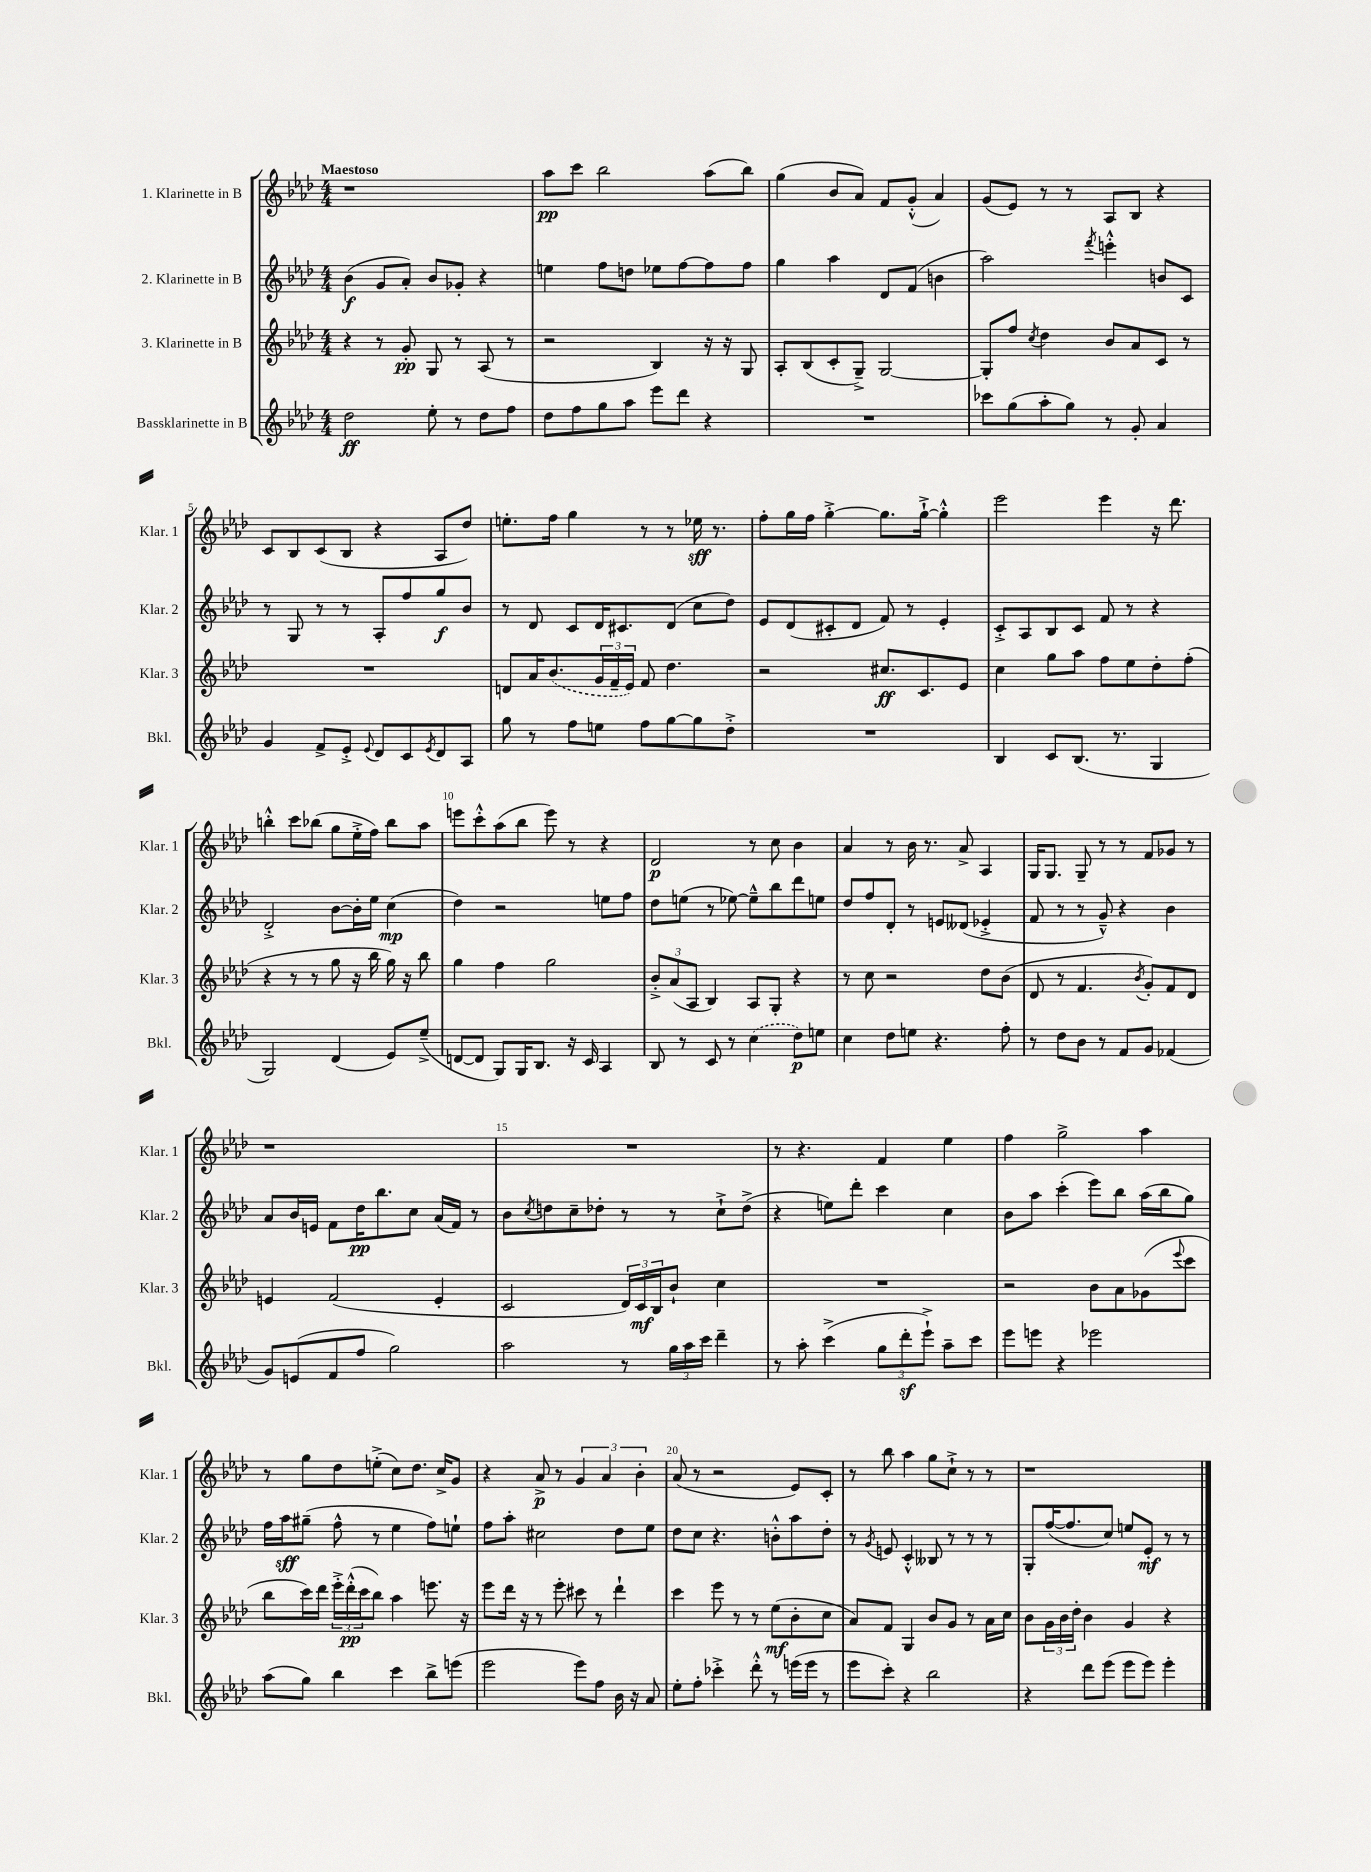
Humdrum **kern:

**kern	**kern	**kern	**kern
*staff4	*staff3	*staff2	*staff1
*clefG2	*clefG2	*clefG2	*clefG2
*k[b-e-a-d-]	*k[b-e-a-d-]	*k[b-e-a-d-]	*k[b-e-a-d-]
*M4/4	*M4/4	*M4/4	*M4/4
2dd-\	4r	(4b-\	1r
.	8r	8g/L	.
.	8g'/	8a-'/J)	.
8ee-'\	8G/	8b-/L	.
8r	8r	8g-'/J	.
8dd-\L	(8A-/	4r	.
8ff\J	8r	.	.
=	=	=	=
8dd-\L	2r	4ee\	8aa-\L
8ff\	.	.	8ccc\J
8gg\	.	8ff\L	2bb-\
8aa-\J	.	8dd\J	.
8eee-\L	4B-/)	8ee-\L	.
8ddd-\J	.	[8ff\	.
4r	16r	8ff\]	(8aa-\L
.	16r	.	.
.	8G/	8ff\J	8bb-\J)
=	=	=	=
1r	8A-'/L	4gg\	(4gg\
.	(8B-/	.	.
.	8c'/	4aa-\	8b-/L
.	8G~^/J)	.	8a-/J)
.	[2G/	8d-/L	8f/L
.	.	(8f/J	(8g'^^/J
.	.	4b\	4a-/)
=	=	=	=
8ccc-\L	8G'/]L	2aa-\)	(8g/L
(8gg\	8ff/J	.	8e-/J)
.	8qcc/	.	.
8aa-'\	4dd-\	.	8r
8gg\J)	.	.	8r
.	.	8qfff/	.
8r	8b-/L	4eee'^^\	8A-/L
8g'/	8a-/	.	8B-/J
4a-/	8c/J	8b/L	4r
.	8r	8c/J	.
=	=	=	=
4g/	1r	8r	8c/L
.	.	8G/	8B-/
8f^/L	.	8r	(8c/
8e-'^/J	.	8r	8B-/J
8qqe-/	.	.	.
8d-/L	.	8A-'/L	4r
8c/	.	8ff/	.
8qe-/	.	.	.
8d-/	.	8gg/	8A-/L
8A-/J	.	8b-/J	8dd-/J)
=	=	=	=
8gg\	8d/L	8r	8.ee'\L
8r	16a-/K	8d-/	.
.	(8.b-/	.	16ff\Jk
8ff\L	.	8c/L	4gg\
8ee\J	24g/L	16d-/K	.
.	24f~/	.	.
.	.	8.c#/	.
.	24e-/JJ)	.	.
8ff\L	8f/	.	8r
[8gg\	4.dd-\	(8d-/J	8r
8gg\]	.	8cc\L	16ee-\
.	.	.	8.r
8dd-'^\J	.	8dd-\J)	.
=	=	=	=
1r	2r	8e-/L	8ff'\L
.	.	(8d-/	16gg\L
.	.	.	16ff\JJ
.	.	8c#'/	[4gg'^\
.	.	8d-/J	.
.	8.cc#/L	8f/)	8.gg\]L
.	.	8r	.
.	8.c/	.	[16gg`^\Jk
.	.	4e-'/	4gg'^^\]
.	8e-/J	.	.
=	=	=	=
4B-/	4cc\	8c'^/L	2eee-\
.	.	8A-/	.
8c/L	8gg\L	8B-/	.
(8.B-/J	8aa-\J	8c/J	.
.	8ff\L	8f/	4eee-\
8.r	.	.	.
.	8ee-\	8r	.
4G/	8dd-'\	4r	16r
.	.	.	8.ddd-\
.	(8ff'\J	.	.
=	=	=	=
2G/)	4r	2d-'^/	4bb'^^\
.	8r	.	8ccc\L
.	8r	.	(8bb-\J
(4d-/	8gg\	[8b-\L	8gg\L
.	16r	16b-'\]L	16ee-'^\L
.	16bb-\	16ee-\JJ	16ff\JJ)
8e-/L)	16gg\)	(4cc\	8bb-\L
.	16r	.	.
(8ee-~^/J	8bb-\	.	8aa-\J
=	=	=	=
[8d/L	4gg\	4dd-\)	8eee\L
8d/]J	.	.	8ccc'^^\
8G/L)	4ff\	2r	(8aa-\
16G/K	.	.	8bb-\J
8.B-/J	.	.	.
.	2gg\	.	8eee\)
16r	.	.	8r
16c/	.	.	.
4A-/	.	8ee\L	4r
.	.	8ff\J	.
=	=	=	=
8B-/	12b-'^/L	8dd-\L	2d-/
.	(12a-/	.	.
8r	.	(8ee\J	.
.	12A-/J	.	.
8c/	4B-/)	8r	.
8r	.	[8ee-\)	.
(4cc\	8A-/L	8ee-~^^\]L	8r
.	8G'/J	8bb-\	8cc\
8dd-\L)	4r	8ddd-\	4b-\
8ee\J	.	8ee\J	.
=	=	=	=
4cc\	8r	8dd-/L	4a-/
.	8cc\	8ff/	.
8dd-\L	2r	8d-'/J	8r
8ee\J	.	8r	16b-\
.	.	.	8.r
4.r	.	8e/L	.
.	.	(8d--/J	8a-^/
.	8dd-\L	4e-'^/	4A-/
8ff'\	(8b-\J	.	.
=	=	=	=
8r	8d-/	8f/	16G/LK
.	.	.	8.G/J
8dd-\L	8r	8r	.
8b-\J	4.f/	8r	8G~/
8r	.	8g~^^/)	8r
8f/L	.	4r	8r
.	8qb-/	.	.
8g/J	8g'/L)	.	8f/L
(4f-/	8f/	4b-\	8g-/J
.	8d-/J	.	8r
=	=	=	=
8g/L)	4e/	8a-/L	1r
(8e/	.	16b-/L	.
.	.	16e/JJ	.
8f/	(2f/	8f\L	.
8ff/J	.	16dd-\K	.
.	.	8.bb-\	.
2gg\)	.	.	.
.	.	8cc\J	.
.	4e'/	(16a-/LL	.
.	.	16f/JJ)	.
.	.	8r	.
=	=	=	=
2aa-\	2c/	8b-\L	1r
.	.	8qcc/	.
.	.	8dd\	.
.	.	8cc~\	.
.	.	8dd-'\J	.
8r	24d-/LL)	8r	.
.	24c/	.	.
.	24B-/J	.	.
24gg\LL	8b-`/J	8r	.
24aa-\	.	.	.
24ccc\JJ	.	.	.
4ddd-~\	4cc\	8cc`^\L	.
.	.	(8dd-^\J	.
=	=	=	=
8r	1r	4r	8r
8aa-'\	.	.	4.r
(4ccc^\	.	8ee\L)	.
.	.	8ddd-'\J	.
12gg\L	.	4ccc\	4f/
12ddd-'\	.	.	.
12eee-`^\J)	.	.	.
8aa-~\L	.	4cc\	4ee-\
8ccc\J	.	.	.
=	=	=	=
8eee-\L	2r	8b-\L	4ff\
8eee\J	.	8aa-\J	.
4r	.	(4ccc'\	2gg^\
2eee-\	8b-\L	8eee-\L)	.
.	8a-\	8bb-\J	.
.	(8g-\	(16aa-\LL	4aa-\
.	.	16bb-\J	.
.	8qqeee-/	.	.
.	8ccc\J	8gg\J)	.
=	=	=	=
(8aa-\L	8bb-\L	16ff\LL	8r
.	.	16aa-\J	.
8gg\J)	16ccc\L)	(8gg#~\J	8gg\L
.	16ddd-\JJ	.	.
4bb-\	24eee-'^\LL	8ff^^\	8dd-\
.	(24ddd-'^^\	.	.
.	24ccc\J	.	.
.	8bb-\J)	8r	(8ee'^\J
4ccc\	4aa-\	4ee-\	8cc\L)
.	.	.	8.dd-\J
8bb-^\L	8.eee\	8ff\L)	.
.	.	.	16cc^/LK
(8eee\J	.	8ee`\J	8g/J
.	16r	.	.
=	=	=	=
2eee-\	8eee-\L	8ff\L	4r
.	16ddd-\Jk	8aa-'\J	.
.	16r	.	.
.	8r	2cc#\	8a-^/
.	8eee-'\	.	8r
8eee-\L)	8ccc#\	.	6g/
8ff\J	8r	.	.
.	.	.	6a-/
16b-\	4ddd-`\	8dd-\L	.
16r	.	.	.
.	.	.	6b-'\
8a-/	.	8ee-\J	.
=	=	=	=
8ee-'\L	4ccc\	8dd-\L	(8a-/
8ff'\J	.	8cc\J	8r
4ccc-'^\	8eee-\	4.r	2r
.	8r	.	.
8ddd-'^^\	8r	.	.
8r	(8ee-\L	8b'^^\L	.
(16eee\LL	8b-'\	8aa-\	8e-/L)
16eee\JJ	.	.	.
8r	8cc\J	8dd-'\J	8c'/J
=	=	=	=
8eee-\L	8a-/L)	8r	8r
.	.	8qg/	.
8ccc'\J)	8f/J	8e/	8bb-\
4r	4G/	4c'^^/	4aa-\
2bb-\	8b-/L	8B--/	8gg\L
.	8g/J	8r	8cc`^\J
.	8r	8r	8r
.	16a-\LL	8r	8r
.	16cc\JJ	.	.
=	=	=	=
4r	8b-\L	8G'/L	1r
.	24g\L	([16ff/K	.
.	24b-\	.	.
.	.	8.ff/]	.
.	24dd-'\JJ	.	.
8ddd-\L	4b-\	.	.
(8eee-\J	.	8cc/J)	.
8eee-\L	4g/	8ee/L	.
8eee-\J)	.	8e-'/J	.
4eee-'\	4r	8r	.
.	.	8r	.
==	==	==	==
*-	*-	*-	*-
